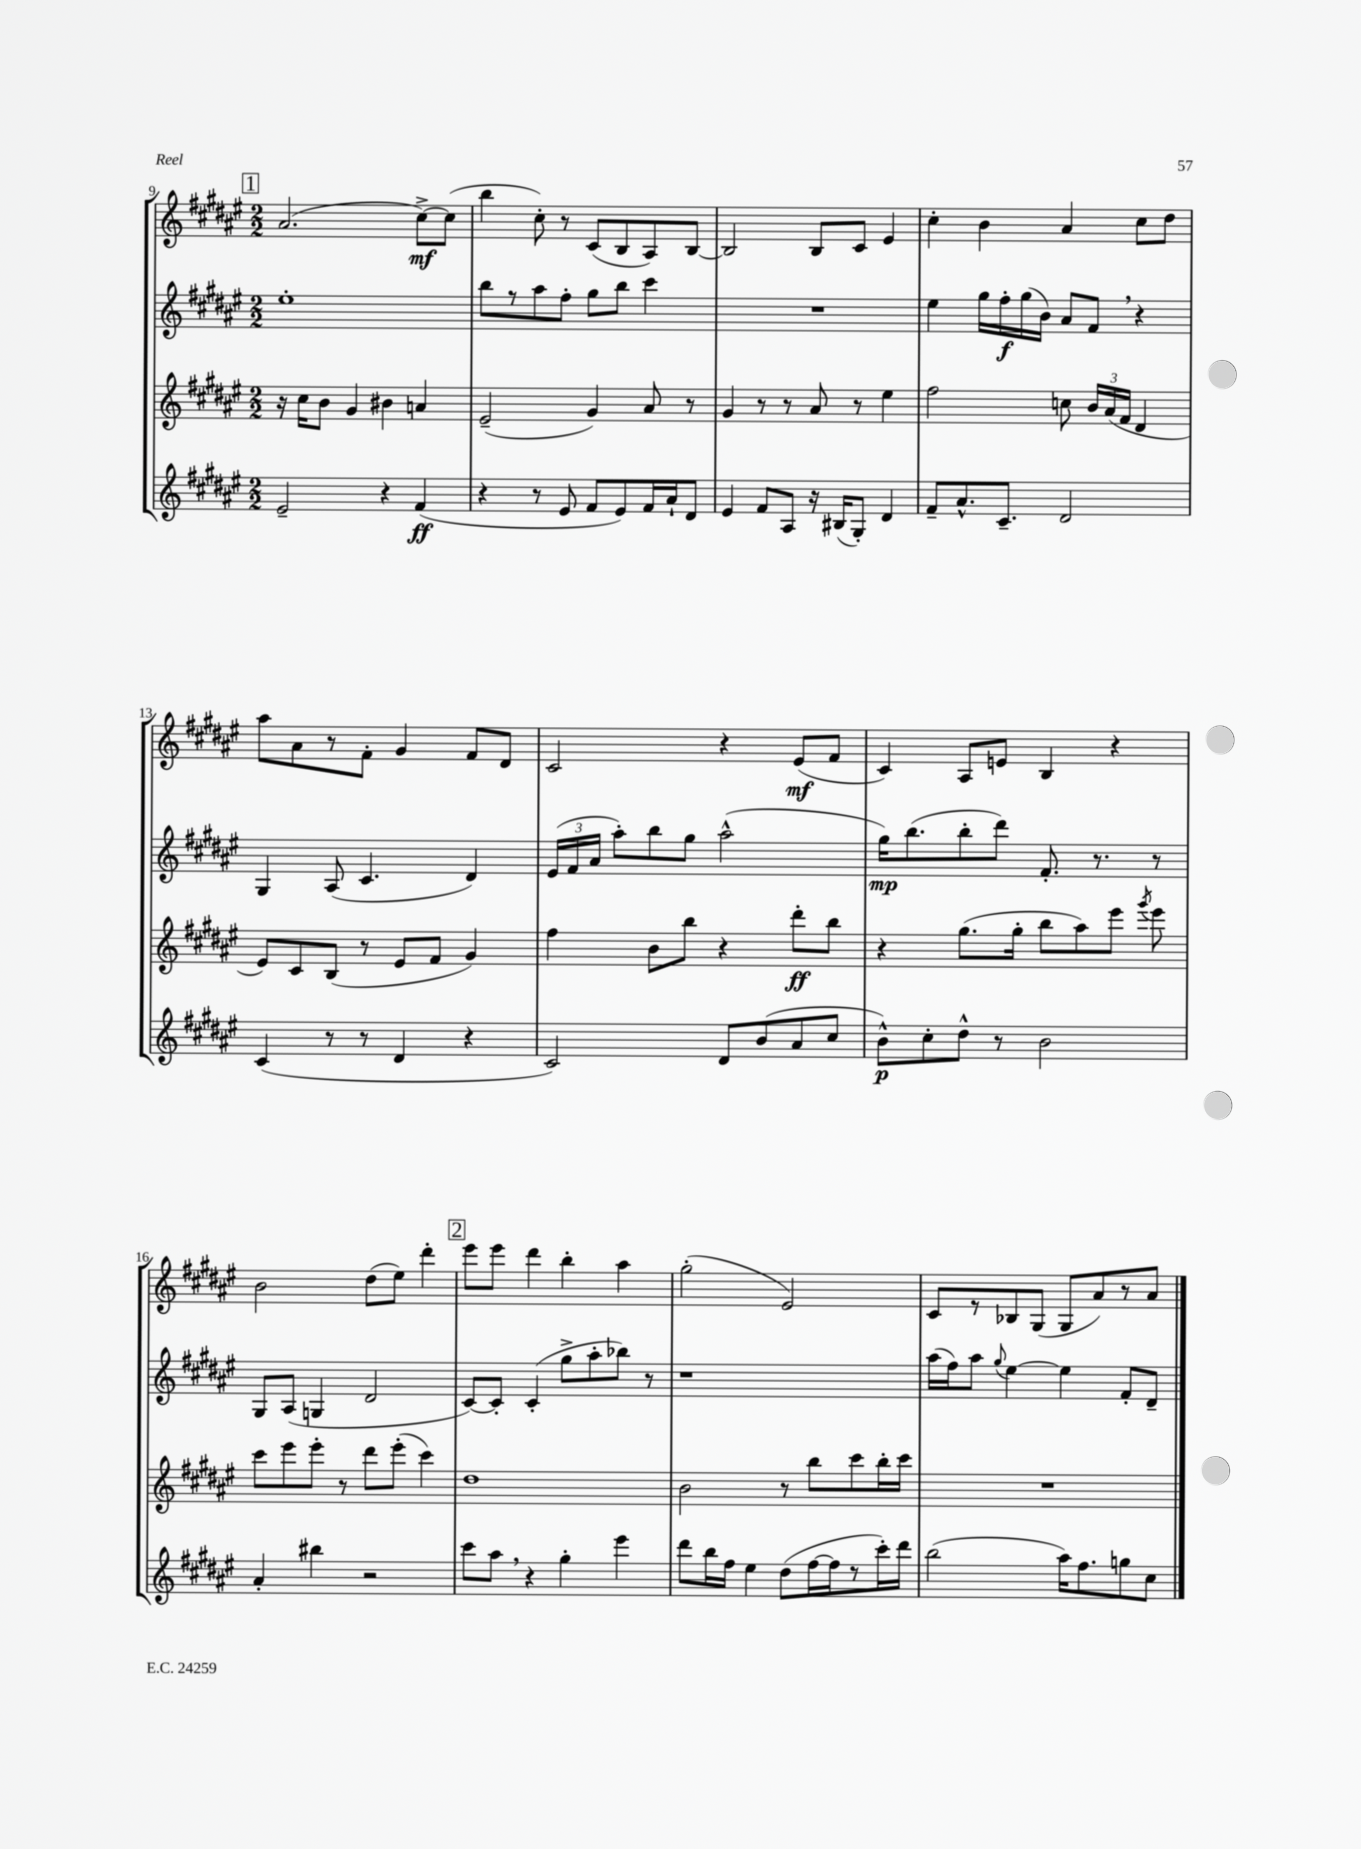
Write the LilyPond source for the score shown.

<<
\new StaffGroup <<
\new Staff = "s0" {
    \clef treble \key fis \major \numericTimeSignature \time 2/2
    \autoBeamOff \mark \markup { \box "1" } ais'2.( cis''8[~->\mf) cis''8]( |
    b''4 cis''8-.) r8 cis'8[( b8 ais8) b8]~ |
    b2 b8[ cis'8] eis'4 |
    cis''4-. b'4 ais'4 cis''8[ dis''8] |
    ais''8[ ais'8 r8 fis'8]-. gis'4 fis'8[ dis'8] |
    cis'2 r4 eis'8[\mf( fis'8] |
    cis'4) ais8[ e'8] b4 r4 |
    b'2 dis''8[( eis''8]) dis'''4-. |
    \mark \markup { \box "2" } eis'''8[ eis'''8] dis'''4 b''4-. ais''4 |
    gis''2-.( eis'2) |
    cis'8[ r8 bes8 gis8]( gis8[ ais'8) r8 ais'8] \bar "|." |
}
\new Staff = "s1" {
    \clef treble \key fis \major \numericTimeSignature \time 2/2
    \autoBeamOff \mark \markup { \box "1" } eis''1-. |
    b''8[ r8 ais''8 fis''8]-. gis''8[ b''8] cis'''4 |
    R1 |
    eis''4 gis''16[ fis''16-.\f gis''16( b'16]) ais'8[ fis'8] \breathe r4 |
    gis4 ais8( cis'4. dis'4) |
    \tuplet 3/2 { eis'16[( fis'16 ais'16] } ais''8[-.) b''8 gis''8] ais''2-^( |
    gis''16[\mp) b''8.( b''8-. dis'''8]) fis'8.-. r8. r8 |
    gis8[ ais8]( g4 dis'2 |
    \mark \markup { \box "2" } cis'8[~) cis'8]-. cis'4-.( gis''8[-> ais''8-. bes''8]) r8 |
    r1 |
    ais''16[( fis''16) ais''8] \appoggiatura { gis''8 } eis''4~ eis''4 fis'8[-. dis'8]-- \bar "|." |
}
\new Staff = "s2" {
    \clef treble \key fis \major \numericTimeSignature \time 2/2
    \autoBeamOff \mark \markup { \box "1" } r16 cis''16[ b'8] gis'4 bis'4 a'4 |
    eis'2--( gis'4) ais'8 r8 |
    gis'4 r8 r8 ais'8 r8 eis''4 |
    fis''2 c''8 \tuplet 3/2 { b'16[ ais'16( fis'16] } dis'4 |
    eis'8[) cis'8 b8]( r8 eis'8[ fis'8] gis'4) |
    fis''4 b'8[ b''8] r4 dis'''8[-.\ff b''8] |
    r4 gis''8.[( gis''16]-. b''8[ ais''8) eis'''8] \acciaccatura { gis'''8 } eis'''8 |
    cis'''8[ eis'''8 eis'''8]-. r8 dis'''8[ eis'''8]-.( cis'''4) |
    \mark \markup { \box "2" } dis''1 |
    b'2 r8 b''8[ cis'''8 b''16-. cis'''16] |
    R1 \bar "|." |
}
\new Staff = "s3" {
    \clef treble \key fis \major \numericTimeSignature \time 2/2
    \autoBeamOff \mark \markup { \box "1" } eis'2-- r4 fis'4\ff( |
    r4 r8 eis'8 fis'8[ eis'8) fis'16 ais'16-! dis'8] |
    eis'4 fis'8[ ais8] r16 bis16[( gis8]-.) dis'4 |
    fis'8[-- ais'8.-^ cis'8.]-- dis'2 |
    cis'4( r8 r8 dis'4 r4 |
    cis'2) dis'8[ b'8( ais'8 cis''8] |
    b'8[-^\p) cis''8-. dis''8]-^ r8 b'2 |
    ais'4-. bis''4 r2 |
    \mark \markup { \box "2" } cis'''8[ ais''8] \breathe r4 gis''4-. eis'''4 |
    dis'''8[ b''16 fis''16] eis''4 dis''8[( fis''16~ fis''16 r8 cis'''16-.) dis'''16] |
    b''2( ais''16[) fis''8. g''8 cis''8] \bar "|." |
}
>>
>>
\layout { \context { \Score currentBarNumber = #9 } }
